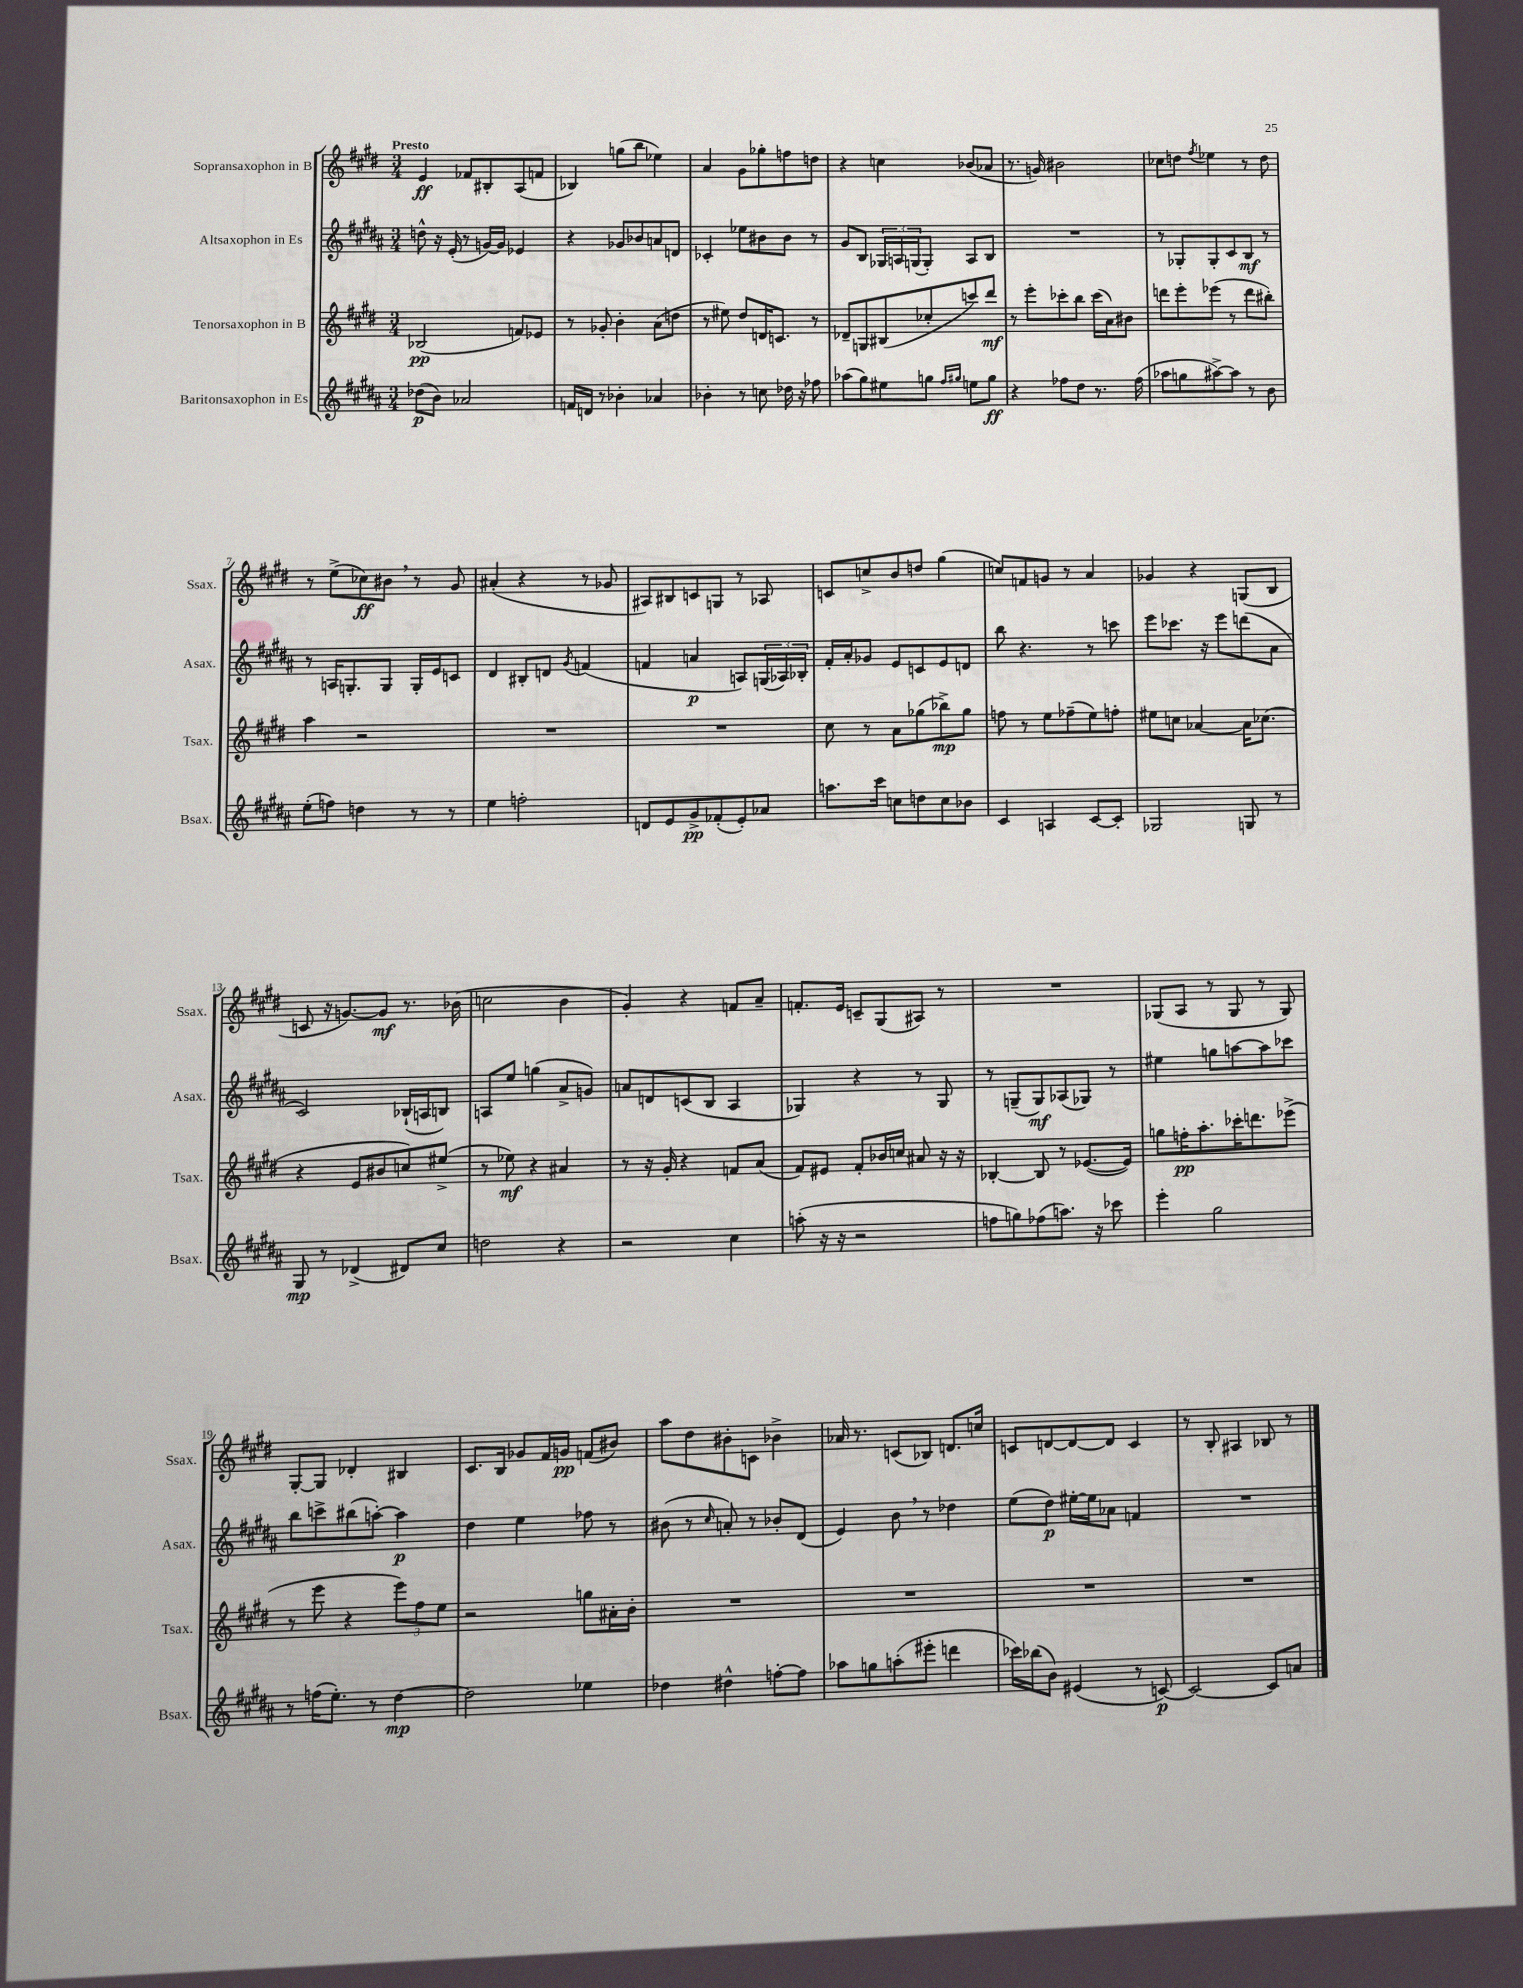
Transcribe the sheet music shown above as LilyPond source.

<<
\new StaffGroup <<
\new Staff = "s0" \with { instrumentName = "Sopransaxophon in B" shortInstrumentName = "Ssax." } {
    \clef treble \key e \major \numericTimeSignature \time 3/4 \tempo "Presto"
    e'4\ff fes'8 bis8-. a8( f'8 |
    bes4) g''8( b''8 ees''4) |
    a'4 gis'8 ges''8-. f''8 d''8 |
    r4 c''4 bes'8( aes'8 |
    r8. g'16) bis'2 |
    ces''8 d''8 \acciaccatura { fis''8 } ees''4 r8 d''8 |
    r8 e''8->( ces''8\ff) bis'8 \breathe r8 gis'8 |
    ais'4-.( r4 r8 ges'8 |
    ais8) bis8 c'8 g8 r8 aes8 |
    c'8 c''8-> b'8 d''8 gis''4( |
    c''8) f'8 g'8 r8 a'4 |
    ges'4 r4 g8( b8 |
    c'8 r16 g'8.~) g'8\mf r8. bes'16( |
    c''2 b'4 |
    gis'4-.) r4 f'8 a'8-- |
    f'8.-. e'16 c'8-- gis8( ais8) r8 |
    R2. |
    ges8( a8 r8 ges8 r8 ges8) |
    gis8~-. gis8 des'4-. bis4 |
    cis'8. b16 ges'8 fis'16 g'16\pp f'8( bis'8) |
    a''8 dis''8 bis'8-. c'8 bes'4-> |
    aes'16 r8. c'8( bes8) d'8. c''16 |
    c'8 d'8~ d'8~ d'8 c'4 |
    r8 b8-. ais4 bes8 r8 \bar "|." |
}
\new Staff = "s1" \with { instrumentName = "Altsaxophon in Es" shortInstrumentName = "Asax." } {
    \clef treble \key b \major \numericTimeSignature \time 3/4
    d''8-^ r16 e'16-.( r8 g'16~) g'16 ees'4 |
    r4 ges'8 bes'8 a'8 d'8 |
    ces'4-. ees''8 bis'8 bis'8 r8 |
    gis'8 b8 \tuplet 3/2 { ges16 a16 g16( } g8-.) a8 b8 |
    R2. |
    r8 ges8-. ges8-. cis'8 b8\mf r8 |
    r8 a16 g8.-. g8 g16-. e'16 c'8 |
    dis'4 bis8-. d'8 \acciaccatura { gis'8 } f'4( |
    f'4 a'4\p a8) \tuplet 3/2 { g16( aes16) bes16-. } |
    fis'16-. ais'16-. ges'8 e'8 c'8 e'8 d'8 |
    b''8 r4. r8 c'''8 |
    e'''8 ces'''8. r16 e'''8 d'''8( ais'8 |
    cis'2) bes16-!( a16 b8) |
    a8 e''8 g''4( ais'8-> g'8) |
    a'8 d'8 c'8( b8 ais4 |
    ges4) r4 r8 ges8 |
    r8 g8--( g8\mf) aes8( ges8) r8 |
    eis''4 g''8 a''8~ a''8 ces'''8 |
    b''8 c'''8-> bis''8( a''8~-.) a''4\p |
    dis''4 e''4 fes''8 r8 |
    bis'8( r8 \grace { cis''16 } a'8-.) r8 bes'8-. dis'8( |
    e'4) b'8 \breathe r8 des''4 |
    e''8( dis''8\p) eis''16~-. eis''16 aes'8 f'4 |
    R2. \bar "|." |
}
\new Staff = "s2" \with { instrumentName = "Tenorsaxophon in B" shortInstrumentName = "Tsax." } {
    \clef treble \key e \major \numericTimeSignature \time 3/4
    bes2\pp( f'8) ees'8 |
    r8 ges'8-. b'4-. a'8( d''8 |
    r8 eis''8) dis''8 d'16 c'8. r8 |
    des'8-- g8 bis8( ces''8-. c'''8) dis'''8\mf |
    r8 e'''8-. ces'''8-. b''8 ces'''16( a'16) bis'8 |
    d'''8 e'''8-. ees'''8( r8 d'''8 bis''8-.) |
    a''4 r2 |
    R2. |
    R2. |
    cis''8 r8 a'8 ges''8( bes''8->\mp) ges''8 |
    f''8 r8 e''8 fes''8--( e''8) f''8-. |
    eis''8 c''8 aes'4~ aes'16 ces''8.( |
    r4 e'8 bis'8 c''8) eis''8->( |
    r8 ees''8\mf) r4 ais'4 |
    r8 r16 gis'16-. r4 f'8 a'8( |
    fis'8) eis'8 fis'8-. bes'16 c''16 ais'8 r16 r16 |
    bes4~-. bes8 r8 ees'8.~( ees'16) |
    g''8 f''16-.\pp a''8.-. ces'''16-. d'''8. ees'''8->( |
    r8 e'''8 r4 \tuplet 3/2 { e'''8) fis''8 e''8 } |
    r2 g''8 ais'16-. b'16-. |
    R2. |
    R2. |
    R2. |
    R2. \bar "|." |
}
\new Staff = "s3" \with { instrumentName = "Baritonsaxophon in Es" shortInstrumentName = "Bsax." } {
    \clef treble \key b \major \numericTimeSignature \time 3/4
    des''8\p( b'8) aes'2 |
    f'16 d'16 r8 bes'4-. aes'4 |
    bes'4-. r8 c''8 des''16 r16 fes''8 |
    aes''8( gis''8) eis''8 g''8 \grace { fis''16 gis''16 } e''8 gis''8\ff |
    r4 fes''8 dis''8 r8. fes''16( |
    aes''8 g''8 ais''8~->) ais''8 r8 b'8 |
    e''8-.( f''8) d''4 r8 r8 |
    e''4 f''2-. |
    d'8 e'8 gis'8->\pp fes'8-.( e'8-.) aes'8 |
    a''8. cis'''16 c''8 d''8 c''8 bes'8 |
    cis'4 a4 cis'8~ cis'8-. |
    ges2 g8 r8 |
    gis8\mp r8 des'4->( dis'8) cis''8 |
    d''2 r4 |
    r2 cis''4 |
    a''8-.( r16 r16 r2 |
    f''8 g''8) fes''8( a''8.) r16 ces'''8 |
    e'''4-. gis''2 |
    r8 f''16( e''8.-.) r8 dis''4~\mp |
    dis''2 ees''4 |
    des''4 dis''4-^ f''8~-. f''8 |
    aes''8 g''8 a''8-.( eis'''8-. d'''4 |
    ces'''16) bes''16( b'8) eis'4( r8 c'8~\p) |
    c'2~ c'8 a'8 \bar "|." |
}
>>
>>
